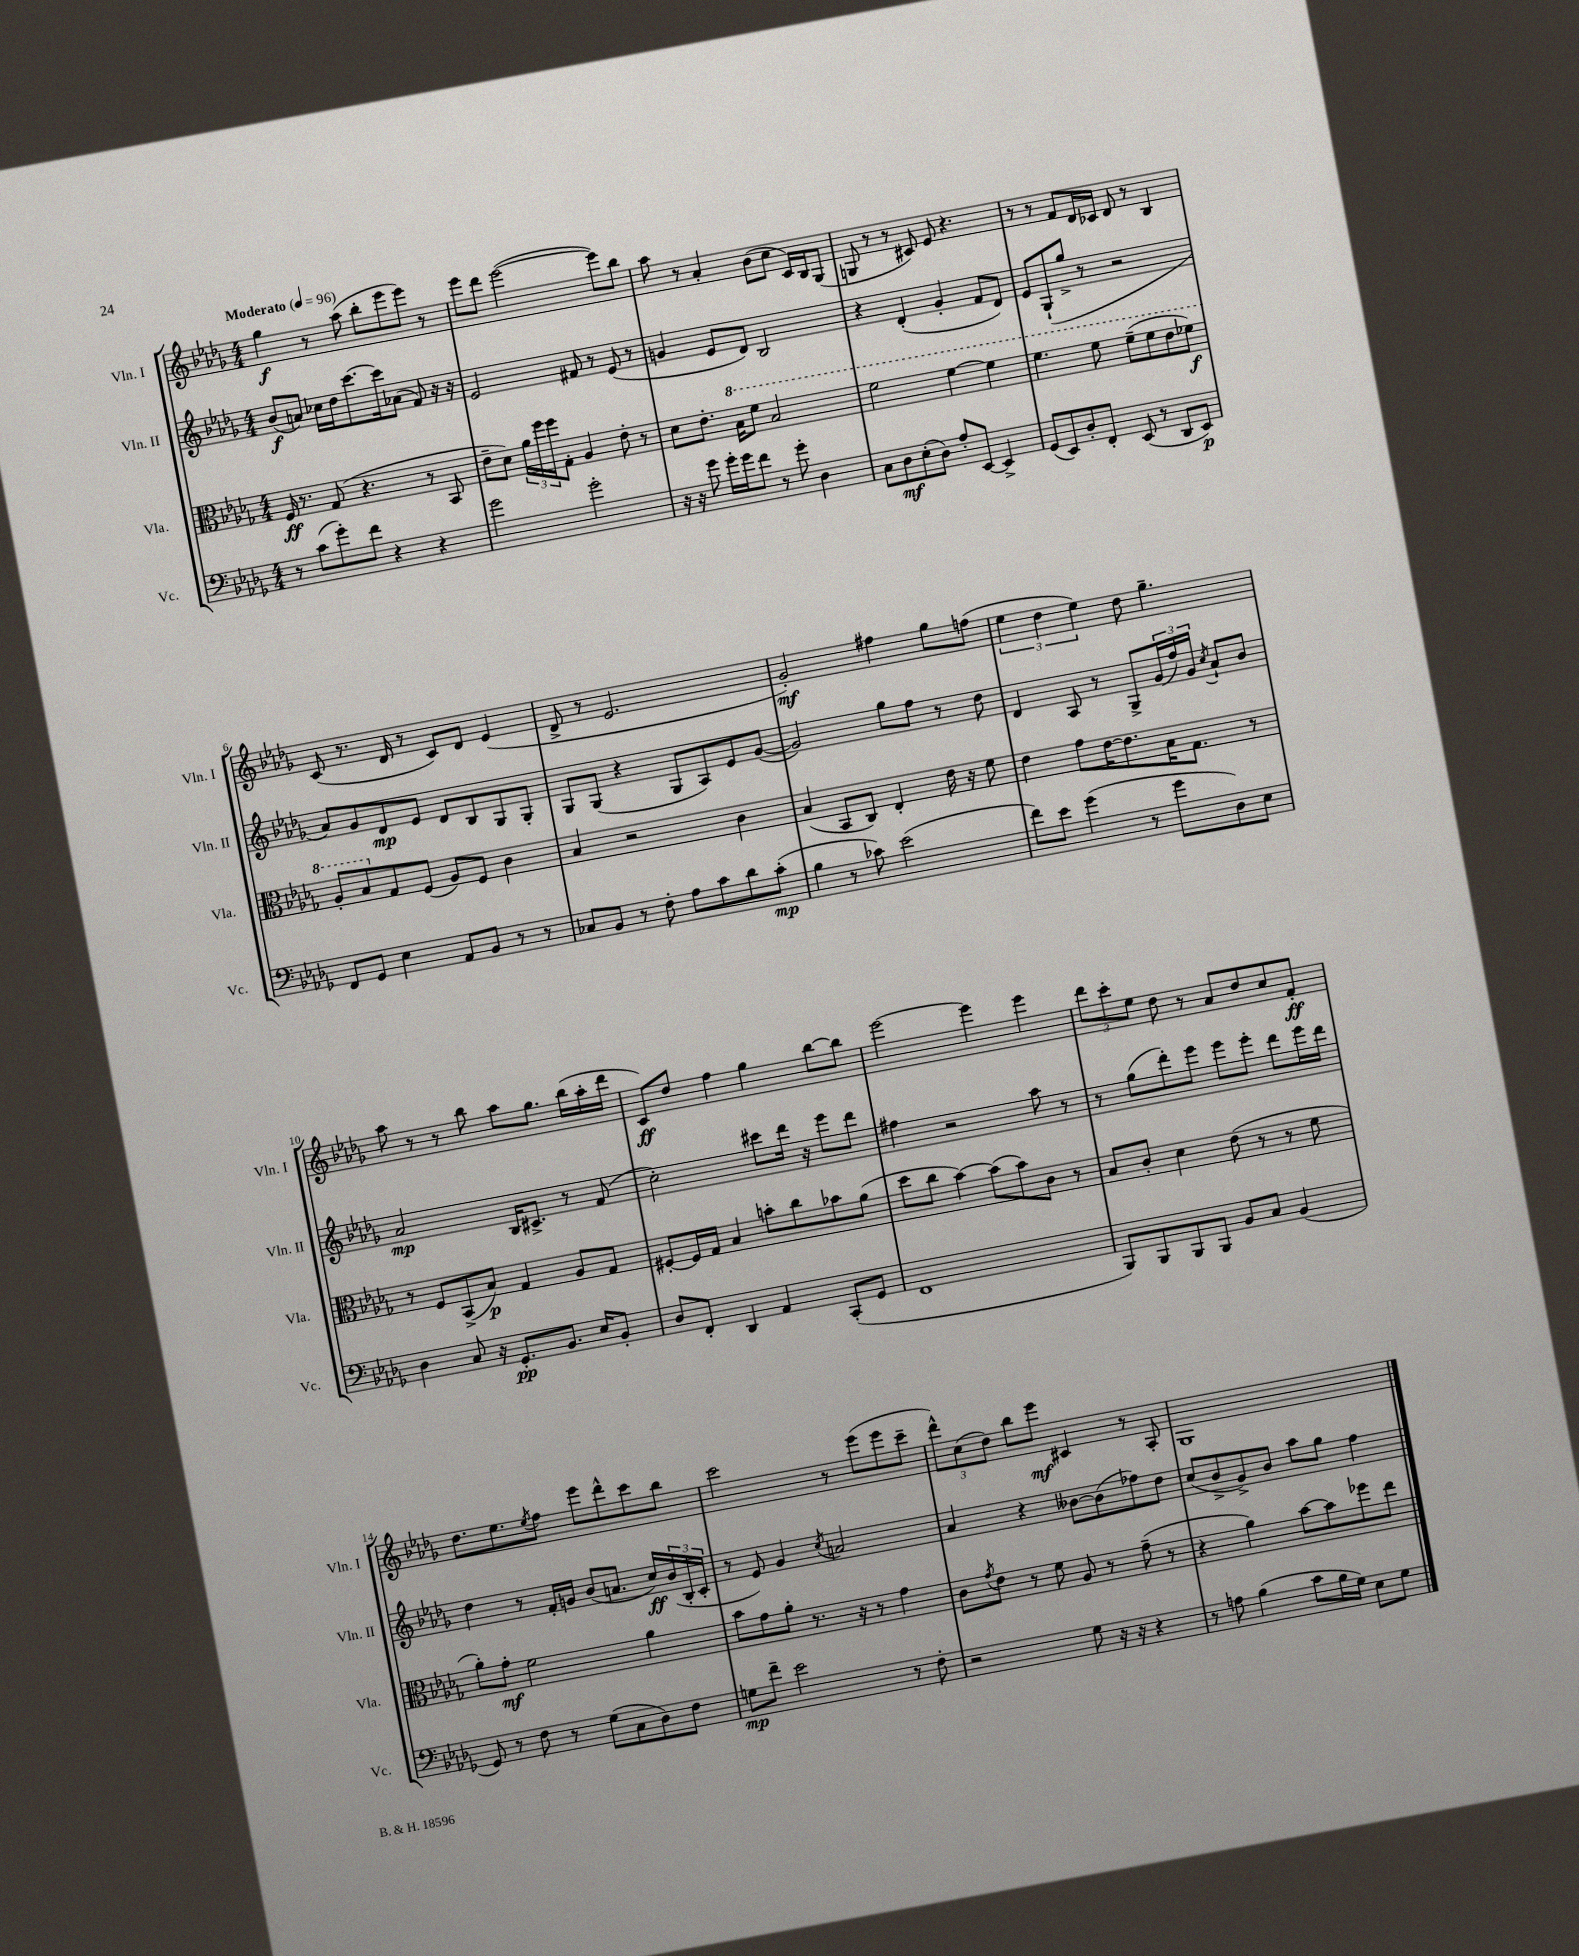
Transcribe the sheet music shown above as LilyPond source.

<<
\new StaffGroup <<
\new Staff = "s0" \with { instrumentName = "Vln. I" shortInstrumentName = "Vln. I" } {
    \clef treble \key des \major \numericTimeSignature \time 4/4 \tempo "Moderato" 4 = 96
    ges''4\f r8 aes''8( bes''8-. ees'''8 ees'''8) r8 |
    ees'''8 des'''8 ees'''2~( ees'''8) bes''8 |
    aes''8 r8 aes'4-. bes'8( c''8 c'16) bes16 ges8( |
    g8 r8 r8 cis'8) ees'8 r4. |
    r8 r8 f'8 des'16 ces'16 des'8 r8 bes4 |
    c'8( r8. des'16 r8 c'8) des'8 ees'4( |
    des'8-> r8 ees'2. |
    ges'2-.\mf) fis''4 ges''8 f''8( |
    \tuplet 3/2 { ees''4 des''4 ees''4) } des''8 ges''4.-- |
    aes''8 r8 r8 bes''8 aes''8 ges''8. bes''16( aes''16-. des'''16 |
    c'8\ff) des''8 f''4 ges''4 bes''8~ bes''8 |
    ees'''2~ ees'''4 ees'''4 |
    \tuplet 3/2 { des'''8 c'''8-. ees''8 } des''8 r8 aes'8 des''8 c''8 f'8-.\ff |
    des''8. ees''8. \acciaccatura { ees''8 } f''8 ees'''8 des'''8-^ c'''8 bes''8 |
    c'''2 r8 ees'''8( ees'''8 c'''8-- |
    \tuplet 3/2 { des'''8-^) c''8( des''8) } bes''8 ees'''8\mf cis'4 r8 aes8-. |
    ges1 \bar "|." |
}
\new Staff = "s1" \with { instrumentName = "Vln. II" shortInstrumentName = "Vln. II" } {
    \clef treble \key des \major \numericTimeSignature \time 4/4
    bes'8\f( a'8) ces''16 des''16 c'''8.~ c'''16 aes'8( f'8) r16 r16 |
    ees'2 fis'8 r8 ees'8( r8 |
    g'4 ees'8 des'8) bes2 |
    r4 des'4-.( ges'4-. f'8 des'8) |
    ees'8 ges8-!( ges''8-> r8 r2 |
    aes'8) ges'8 des'8\mp ees'8 des'8 bes8 ges8 ges8-. |
    ges8 ges8( r4 ges8 aes8) ees'8 ges'8~( |
    ges'2) ges''8 f''8 r8 des''8 |
    des'4 aes8 r8 ges8-> \tuplet 3/2 { ges'16( f''16) ges'16 } \acciaccatura { c''8 } aes'8-! bes'8 |
    aes'2\mp bes16 cis'8.-> r8 f'8( |
    c''2-.) cis'''8 des'''16 r16 ees'''8 des'''8 |
    fis''4 r2 aes''8 r8 |
    r8 ges''8( des'''8-.) ees'''8 ees'''8 ees'''8-. des'''8 ees'''16 des'''16 |
    des''4 r8 f'16-. g'16 bes'8( a'8. c''16\ff) \tuplet 3/2 { bes'16( bes16-. c'16-. } |
    r8 ees'8) ges'4 \acciaccatura { c''8 } a'2 |
    aes'4 r4 beses'8~ beses'8( fes''8) des''8 |
    c''8( bes'8-> ges'8->) bes'8 aes''8 ges''8 f''4 \bar "|." |
}
\new Staff = "s2" \with { instrumentName = "Vla." shortInstrumentName = "Vla." } {
    \clef alto \key des \major \numericTimeSignature \time 4/4
    f16\ff r8. ges8( r4. r8 bes,8 |
    ees'8-- des'8) \tuplet 3/2 { aes'16 f''16 f''16 } ges8-. aes4 ees'8-. r8 |
    des'8 ees'8.-. \ottava #1 bes'16 f''8 bes'2 |
    f''2 f''4~ f''4 |
    f''4. f''8 f''8--( f''8 ees''8 fes''8\f) |
    aes'8-. bes'8 \ottava #0 ges8 f8( aes8) f8 c'4 |
    bes4 r2 c'4 |
    bes4( bes,8 c8) ees4-. ees'16 r16 f'8 |
    ees'4 ges'8 ees'16~ ees'8. bes16 ges8. r8 |
    r8 f8 bes,8->( bes8\p) ges4 aes8 ges8 |
    fis8~-. fis16 ges16 bes4 b'8-. c''8 bes'8 aes'8( |
    des''8 c''8 bes'4~) bes'8( bes'8) c'8 r8 |
    bes8 c'8-. des'4 ees'8( r8 r8 f'8 |
    aes'8-.) ges'8-.\mf f'2 aes'4 |
    bes'8 ges'8 aes'8-. r8. r16 r8 ges'4 |
    c'8 \acciaccatura { ges'8 } ees'8 r8 f'8 aes8 r8 ges'8--( r8 |
    r4 aes'4) bes'8~ bes'8 fes''8 ees''8 \bar "|." |
}
\new Staff = "s3" \with { instrumentName = "Vc." shortInstrumentName = "Vc." } {
    \clef bass \key des \major \numericTimeSignature \time 4/4
    r8 c'8( ges'8-.) f'8 r4 r4 |
    ges'2 ges'2-. |
    r16 r16 ges'8 ges'16-. ges'16 f'8 r8 ges'8-. des4 |
    c8 des8\mf ees8-.( des8) aes8-. ees,8~ ees,4-> |
    ges,8( ees,8) des8-. f,8-. ees,8( r8 des,8 ees,8\p) |
    f,8 ges,8 ees4 aes,8 bes,8 r8 r8 |
    ces8 bes,8 r8 f8-. aes8 c'8 des'8 c'8-.\mp( |
    bes4 r8 ces'8) ees'2( |
    f'8) ees'8 ges'4( r8 ges'8 des8) ees8 |
    des4 c8 r16 ges,8.-.\pp bes,8. ees16 bes,8-. |
    des8 f,8-. des,4 aes,4 c,8-.( ges,8 |
    f,1 |
    bes,,8) bes,,8 bes,,8 bes,,8 bes,8 c8 bes,4( |
    ges,8) r8 f8 r8 ges8( c8 des8) f8 |
    g8\mp f'8-- ees'2 r8 f8-. |
    r2 ges8 r16 r16 r4 |
    r8 a8 bes4( c'8 bes16 ges16) ees8 ges8 \bar "|." |
}
>>
>>
